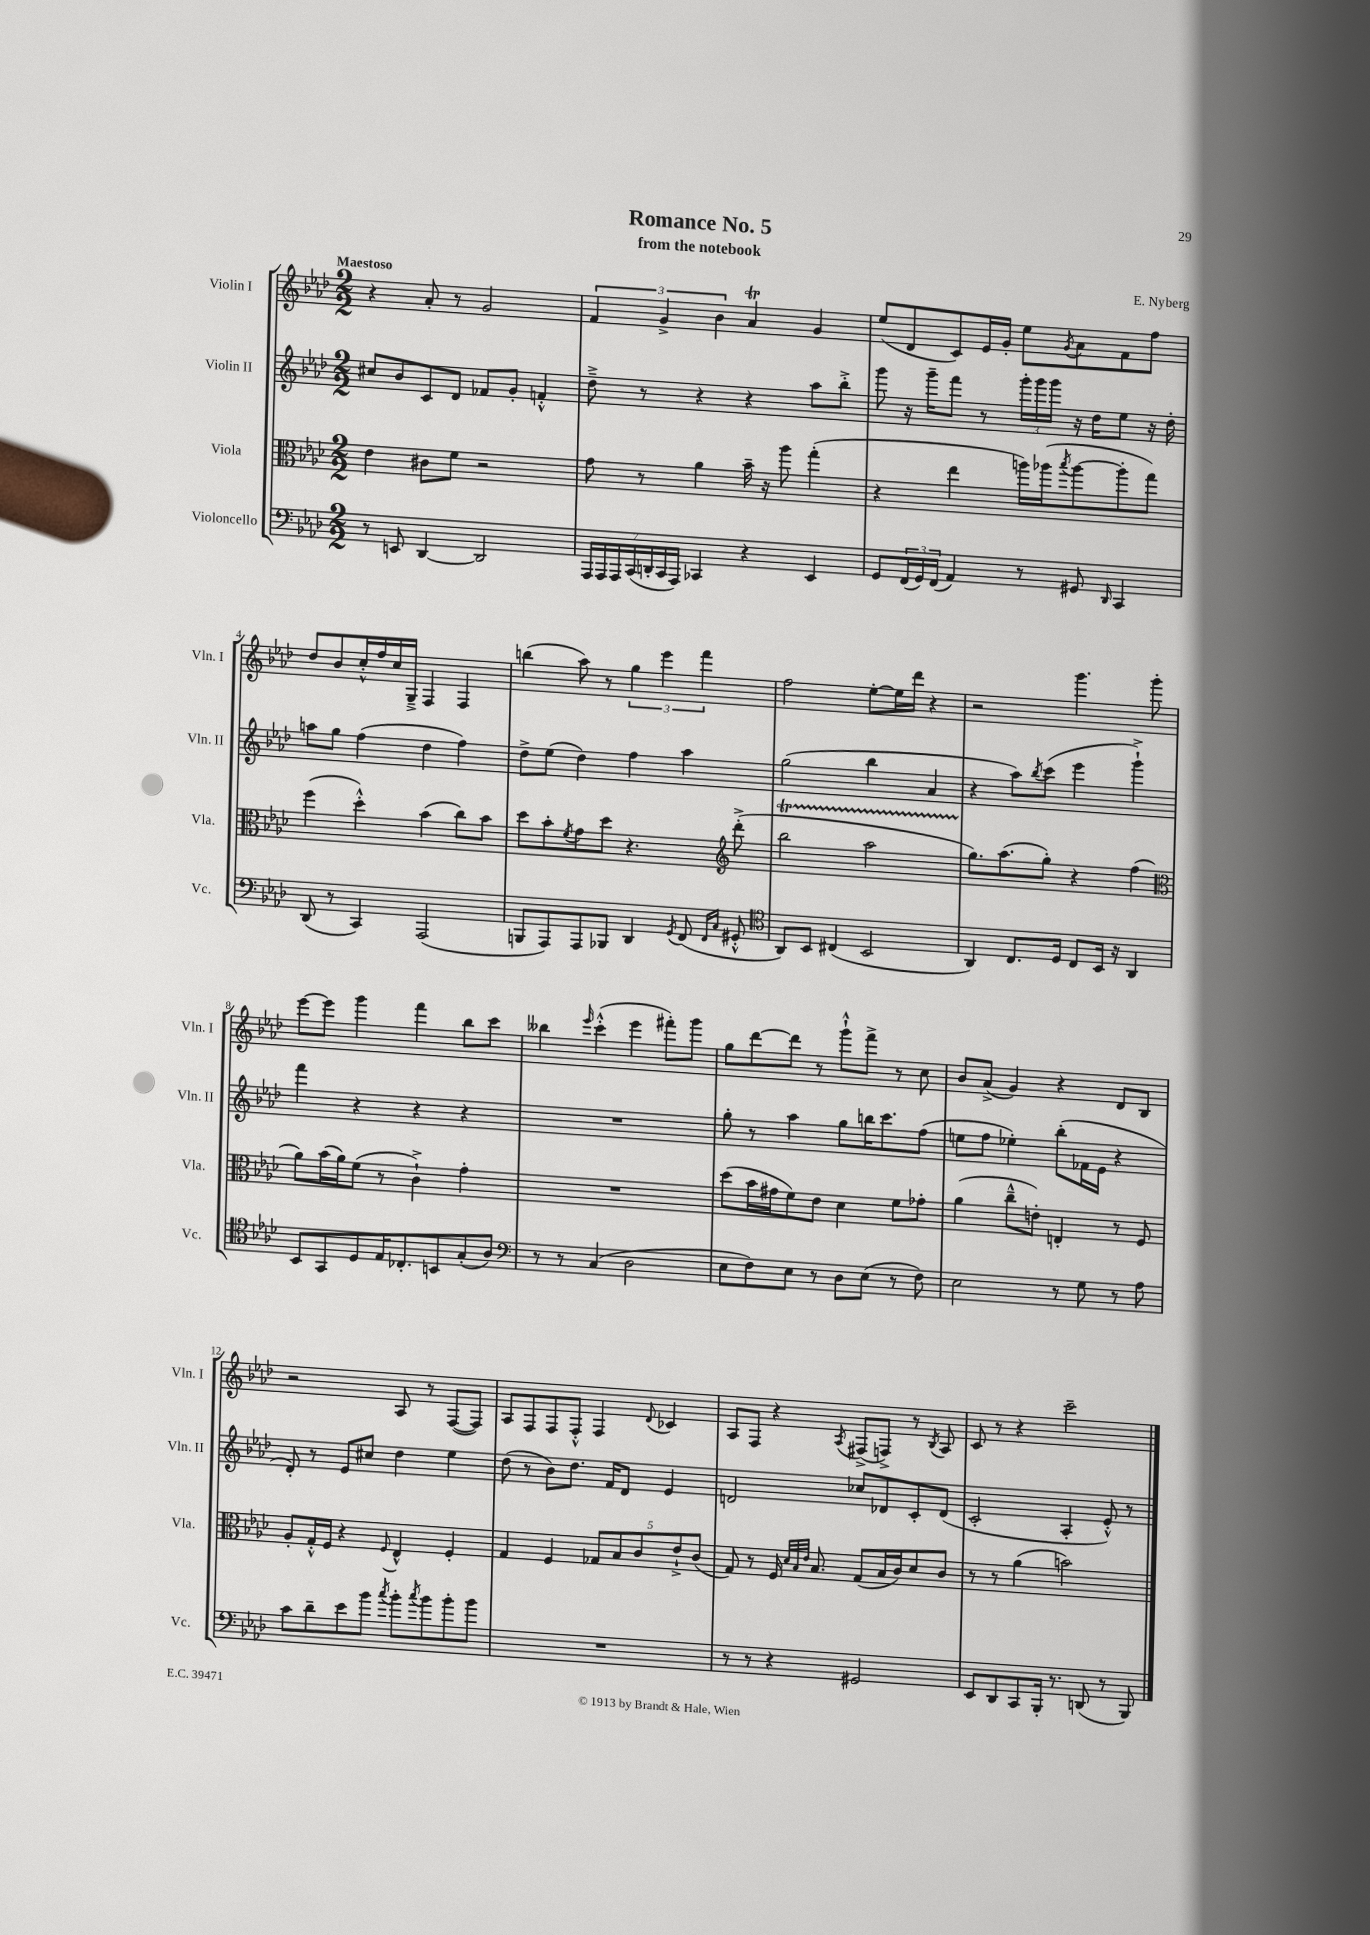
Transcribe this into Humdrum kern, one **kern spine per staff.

**kern	**kern	**kern	**kern
*staff4	*staff3	*staff2	*staff1
*clefF4	*clefC3	*clefG2	*clefG2
*k[b-e-a-d-]	*k[b-e-a-d-]	*k[b-e-a-d-]	*k[b-e-a-d-]
*M2/2	*M2/2	*M2/2	*M2/2
8r	4e-	8cc#	4r
8EE	.	8b-	.
[4DD-	8c#	8c	8a-'
.	8f	8d-	8r
2DD-]	2r	8f-	2g
.	.	8g'	.
.	.	4f'^^	.
=	=	=	=
28AAA-	8g	8dd-~^	6f
28AAA-	.	.	.
28AAA-	.	.	.
(28CC	.	.	.
.	8r	8r	.
28DD'	.	.	.
.	.	.	6g^
28CC	.	.	.
28AAA-)	.	.	.
4CC-	4a-	4r	.
.	.	.	6b-
4r	16b-~	4r	4a-
.	16r	.	.
.	8aa-	.	.
4EE-	(4gg'	8aa-	4g
.	.	8bb-'^	.
=	=	=	=
8GG	4r	8ggg	(8ee-
(24FF	.	16r	8d-
24GG)	.	.	.
.	.	16ggg~	.
(24FF	.	.	.
4AA-)	4ee-	8fff	8c)
.	.	8r	16e-
.	.	.	16g'
8r	16aa)	24ggg'	8ee-
.	.	24ggg	.
.	(16aa-	.	.
.	.	24ggg	.
.	8qbb-	.	8qg
8GG#	[8aa-	16r	8a-
.	.	16dd-	.
16qqDD-	.	.	.
4CC	8aa-']	8ee-	8f
.	8gg)	16r	8ff
.	.	16dd-'	.
=	=	=	=
(8DD-	(4ff	8aa	8dd-
8r	.	8gg	8b-
4CC)	4dd-'^^)	(4ff	16cc'^^
.	.	.	16ff
.	.	.	16cc
.	.	.	16G~^
(2AAA-	(4b-	4dd-	4F
.	8cc)	4ff)	4F
.	8b-	.	.
=	=	=	=
8BBB	8dd-	8dd-^	(4bb
8AAA-)	8b-'	(8ee-	.
.	8qf	.	.
8AAA-	8g	4dd-)	8aa-)
8BBB-	8dd-	.	8r
4DD-	4.r	4ff	6gg
.	.	.	6eee-
8qGG	.	.	.
(8FF	.	4aa-	.
.	.	.	6fff
*	*clefG2	*	*
16qqFF	.	.	.
16qqC	.	.	.
8GG#'^^	(8ddd-'^	.	.
=	=	=	=
*clefC4	*	*	*
8AA-)	2bb-	(2gg	2ff
8BB-	.	.	.
(4C#	.	.	.
2BB-	2aa-	4bb-	[8ee-'
.	.	.	16ee-]
.	.	.	16ddd-
.	.	4a-	4r
=	=	=	=
4AA-)	8.gg)	4r	2r
.	(8.aa-	.	.
8.C	.	8aa-)	.
.	.	8qbb-	.
.	8gg')	(8ccc	.
16D-	.	.	.
8C	4r	4eee-	4.ggg
16BB-	.	.	.
16r	.	.	.
4AA-	(4ff	4ggg`^)	.
.	.	.	8ggg'
=	=	=	=
*	*clefC3	*	*
8BB-	8a-)	4fff	[8eee-
8GG	(16b-	.	8eee-]
.	16a-)	.	.
8D-	(8f	4r	4ggg
16E-	8r	.	.
8.C-'	.	.	.
.	4c`^)	4r	4fff
8BB	.	.	.
(8G'	4g'	4r	8bb-
8A-)	.	.	8ccc
=	=	=	=
*clefF4	*	*	*
8r	1r	1r	4bb--
8r	.	.	.
.	.	.	16qqeee-
(4C	.	.	(4ccc'^^
2D-	.	.	4eee-
.	.	.	8fff#')
.	.	.	8ggg
=	=	=	=
8E-	(8dd-	8gg'	8gg
8F)	16b-	8r	[8ddd-
.	16g#	.	.
8E-	8f)	4aa-	8ddd-]
8r	8e-	.	8r
8D-	4d-	8gg	8ggg`^^
(8E-	.	16bb	8fff^
.	.	8.ccc	.
8r	8f	.	8r
8F)	8g-'	(8ff	8cc
=	=	=	=
2E-	(4a-	8ee	8b-
.	.	8ff	(8a-^
.	8cc~^^	4ee-')	4g)
.	8e')	.	.
8r	4E'	(8bb-'	4r
8G	.	16f-	.
.	.	16e-	.
8r	8r	4r	8d-
8A-	8F	.	8B-
=	=	=	=
8c	8A-'	8d-')	2r
8d-~	16G'^^	8r	.
.	16F	.	.
8e-	4r	8e-	.
8b-	.	8cc#	.
8qcc	8qqF	.	.
8b-'	4E-^^	4dd-	8A-
8qcc	.	.	.
8b-	.	.	8r
8b-'	4F'	4ee-	([8F
8b-	.	.	8F])
=	=	=	=
1r	4G	(8dd-	8A-
.	.	8r	8F
.	4F	8b-)	8F
.	.	8.dd-	8F'^^
.	10G-	.	4F
.	.	16f	.
.	10B-	.	.
.	.	8d-	.
.	10c	.	.
.	.	.	8qqd-
.	.	4e-	4c-
.	10e-`^	.	.
.	(10c	.	.
=	=	=	=
8r	8G)	2d	8A-
8r	8r	.	8F
4r	16F	.	4r
.	32qqd-	.	.
.	32qqB-	.	.
.	32qqe-	.	.
.	8.B-	.	.
.	.	.	8qA-
2GG#	(8G	8cc-	(8F#^
.	16B-	8d-	8F^)
.	16c)	.	.
.	8d-	8c'	8r
.	.	.	8qB-
.	8c	(8d-	8A-
=	=	=	=
8EE-	8r	2c'	8c
8DD-	8r	.	8r
8CC	(4a-	.	4r
16BBB-'	.	.	.
8.r	.	.	.
.	2b)	4A-'	2ccc~
(8DD	.	.	.
8r	.	8e-'^^)	.
8BBB-)	.	8r	.
==	==	==	==
*-	*-	*-	*-
